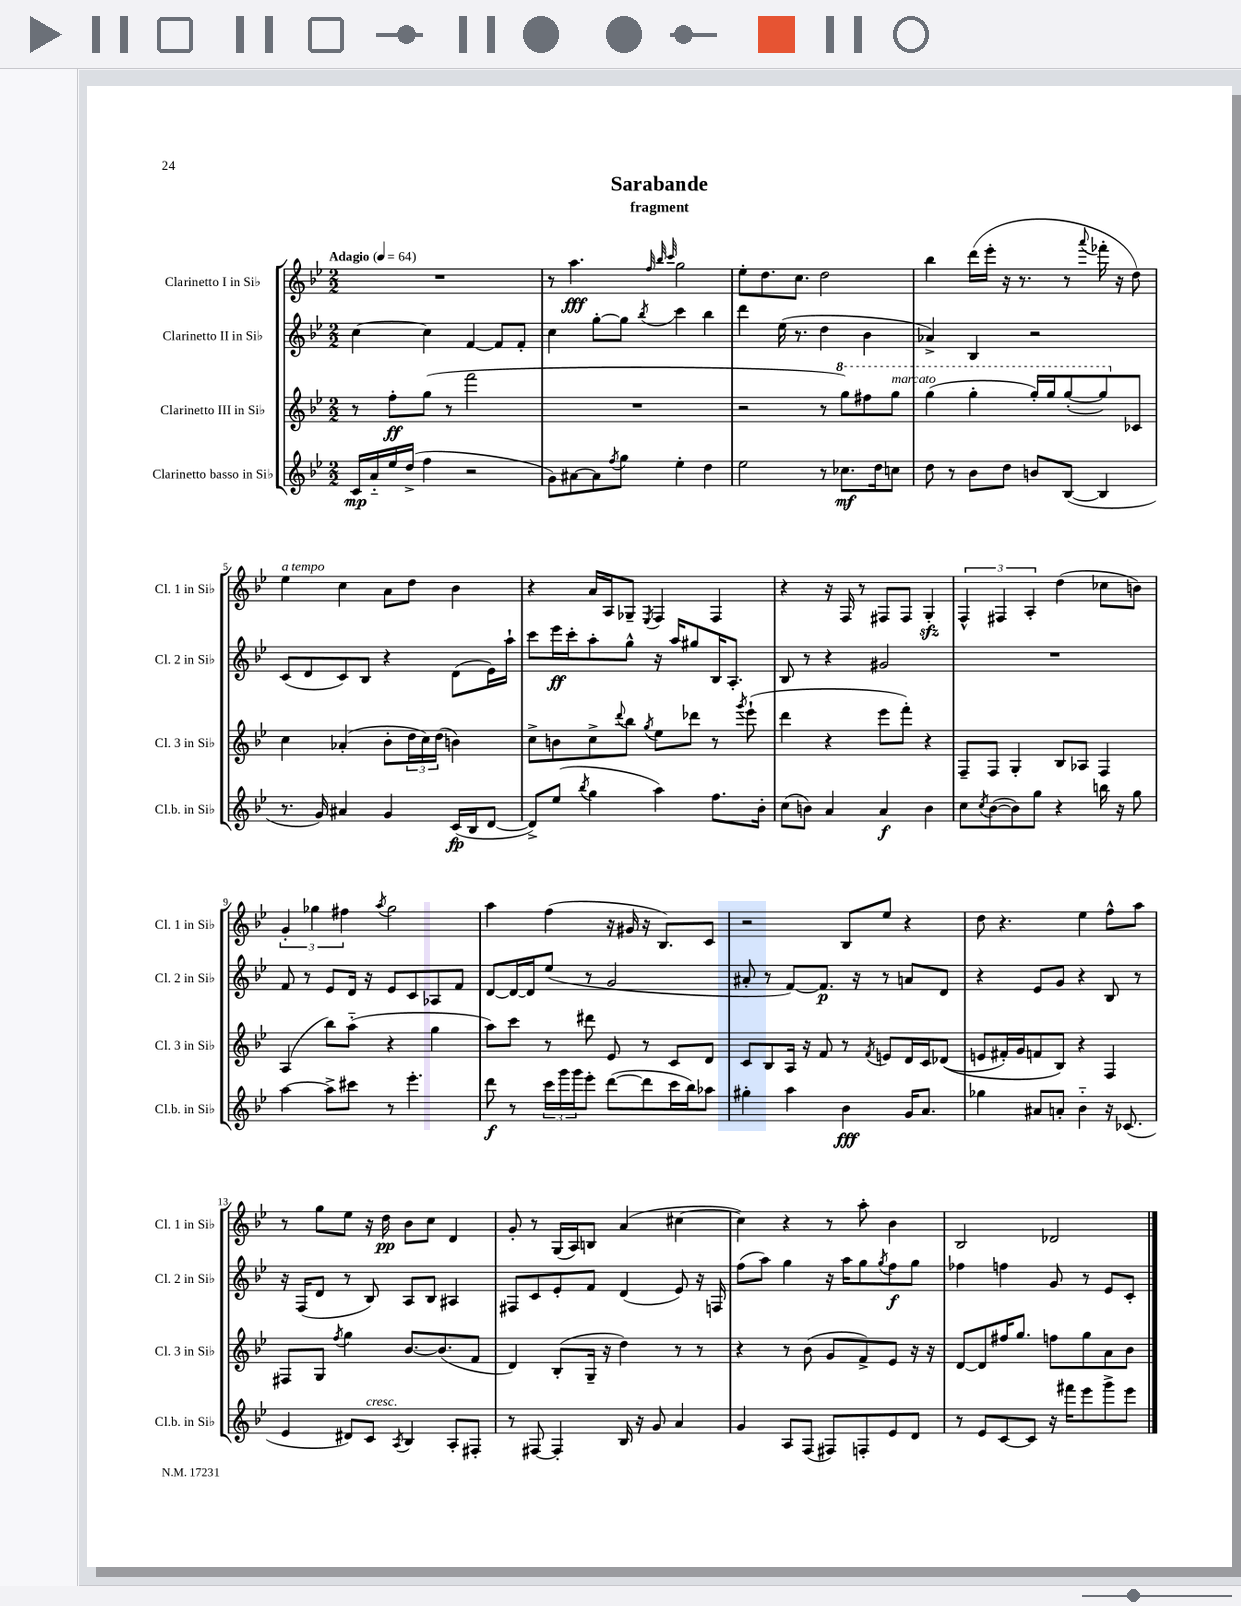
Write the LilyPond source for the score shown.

\header { title = "Sarabande" subtitle = "fragment" }
<<
\new StaffGroup <<
\new Staff = "s0" \with { instrumentName = "Clarinetto I in Sib" shortInstrumentName = "Cl. 1 in Sib" } {
    \clef treble \key bes \major \numericTimeSignature \time 2/2 \tempo "Adagio" 4 = 64
    R1 |
    r8 a''4.\fff \grace { f''32 bes''32 c'''32 } g''2 |
    ees''8-. d''8. c''8. d''2 |
    bes''4 d'''16( ees'''16-. r16 r8. r8 \appoggiatura { a'''8 } fes'''16-. r16 d''8) |
    ees''4^\markup { \italic "a tempo" } c''4 a'8 d''8 bes'4 |
    r4 a'16 a16 ges8-- \acciaccatura { ees8 } f4 f4 |
    r4 r16 f16 r8 fis8 fis8 g4-.\sfz |
    \tuplet 3/2 { f4-^ fis4 a4-. } d''4( ces''8 b'8) |
    \tuplet 3/2 { g'4-. ges''4 fis''4 } \acciaccatura { a''8 } ges''2 |
    a''4 f''4( r16 gis'16 r16 bes8.) c'8 |
    r2 bes8 ees''8 r4 |
    d''8 r4. ees''4 f''8-^ a''8 |
    r8 g''8 ees''8 r16 d''16\pp bes'8 c''8 d'4 |
    g'8-. r8 g16( a16) b8 a'4( cis''4~ |
    cis''4) r4 r8 a''8-. bes'4 |
    bes2 des'2 \bar "|." |
}
\new Staff = "s1" \with { instrumentName = "Clarinetto II in Sib" shortInstrumentName = "Cl. 2 in Sib" } {
    \clef treble \key bes \major \numericTimeSignature \time 2/2
    c''4~ c''4 f'4~ f'8 f'8-. |
    c''4 g''8~-. g''8 \acciaccatura { bes''8 } c'''4 bes''4 |
    d'''4 ees''16( r8. d''4 bes'4 |
    aes'4->) bes4 r2 |
    c'8( d'8 c'8) bes8 r4 d'8( ees'16) a''16-! |
    c'''8 ees'''16\ff c'''16-. a''8-. g''8-^ r16 a''16 gis''8 bes16 a8.-. |
    bes8 r8 r4 gis'2 |
    R1 |
    f'8 r8 ees'8 d'16 r16 ees'8 c'8 aes8 f'8 |
    d'8~ d'16~ d'16 ees''8( r8 g'2 |
    ais'8-. r8 f'8~) f'8.\p r16 r8 a'8 d'8 |
    r4 ees'8 g'8 r4 bes8 r8 |
    r16 f16( d'8 r8 bes8) a8 bes8 ais4 |
    fis8 c'8 ees'8-. f'8 d'4( ees'8) r16 f16 |
    f''8( a''8) g''4 r16 a''16 g''8 \acciaccatura { g''8 } f''8\f g''8 |
    fes''4 f''4 g'8 r8 ees'8 c'8-. \bar "|." |
}
\new Staff = "s2" \with { instrumentName = "Clarinetto III in Sib" shortInstrumentName = "Cl. 3 in Sib" } {
    \clef treble \key bes \major \numericTimeSignature \time 2/2
    r8 f''8-.\ff g''8( r8 f'''2 |
    R1 |
    r2 r8 \ottava #1 g'''8) fis'''8 g'''8^\markup { \italic "marcato" } |
    g'''4( g'''4-. g'''16-.) g'''16 g'''8~-.( g'''8) \ottava #0 ces'8 |
    c''4 aes'4-.( bes'8-. \tuplet 3/2 { d''16 c''16) d''16( } b'4) |
    c''8-> b'8 c''8-> \appoggiatura { d'''8 } bes''8 \acciaccatura { g''8 } ees''8 des'''8 r8 \acciaccatura { g'''8 } ees'''8-!( |
    d'''4 r4 ees'''8 f'''8-.) r4 |
    f8-- f8 g4-. bes8 aes8 f4 |
    a4( bes''8) a''8-_( r4 g''4 |
    a''8) c'''8 r8 dis'''8 ees'8 r8 c'8 d'8 |
    c'8 bes8 a16 r16 f'8 r8 \acciaccatura { f'8 } e'8 d'16 c'16 des'8(\( |
    e'8 fis'16-.) g'16 f'8 bes8\) r4 f4 |
    fis8 g8 \acciaccatura { f''8 } g''4 bes'8.~ bes'8.( f'8 |
    d'4) bes8-.( g16-- r16 d''4) r8 r8 |
    r4 r8 bes'8( g'8 f'8->) ees'8 r16 r16 |
    d'8~ d'8 fis''16 g''8. f''8 g''8 a'8 bes'8 \bar "|." |
}
\new Staff = "s3" \with { instrumentName = "Clarinetto basso in Sib" shortInstrumentName = "Cl.b. in Sib" } {
    \clef treble \key bes \major \numericTimeSignature \time 2/2
    c'16\mp a'16-_ ees''16 d''16->( f''4 r2 |
    g'8) ais'8~ ais'8 \acciaccatura { f''8 } g''8 ees''4-. d''4 |
    ees''2 r8 ces''8.\mf d''16 c''8 |
    d''8 r8 bes'8 d''8 b'8 bes8~( bes4 |
    r8. g'16) ais'4 g'4 c'16\fp( bes16 d'8~ |
    d'8->) ees''8( \acciaccatura { bes''8 } g''4 a''4) f''8. bes'16-. |
    c''8( b'8) a'4 a'4\f b'4 |
    c''8 \acciaccatura { c''8 } bes'8~( bes'8) g''8 r4 b''16 r16 g''8 |
    a''4~ a''8-> cis'''8 r8 ees'''4.-. |
    d'''8\f r8 \tuplet 3/2 { c'''16 g'''16 g'''16 } ees'''8-. d'''8~( d'''8 c'''16 bes''16) aes''8 |
    gis''4-. a''4 bes'4\fff g'16 a'8. |
    ges''4 ais'8 a'8-. bes'4-_ r16 ces'8.( |
    ees'4 dis'8) c'8^\markup { \italic "cresc." } \acciaccatura { a8 } bes4 a8-. fis8-. |
    r8 fis8~ fis4-. bes16 r16 g'8 a'4 |
    g'4 a8 f8( fis8) f8-. ees'8 d'8 |
    r8 ees'8 c'8~ c'8 r16 fis'''16 ees'''8 g'''8-> ees'''8 \bar "|." |
}
>>
>>
